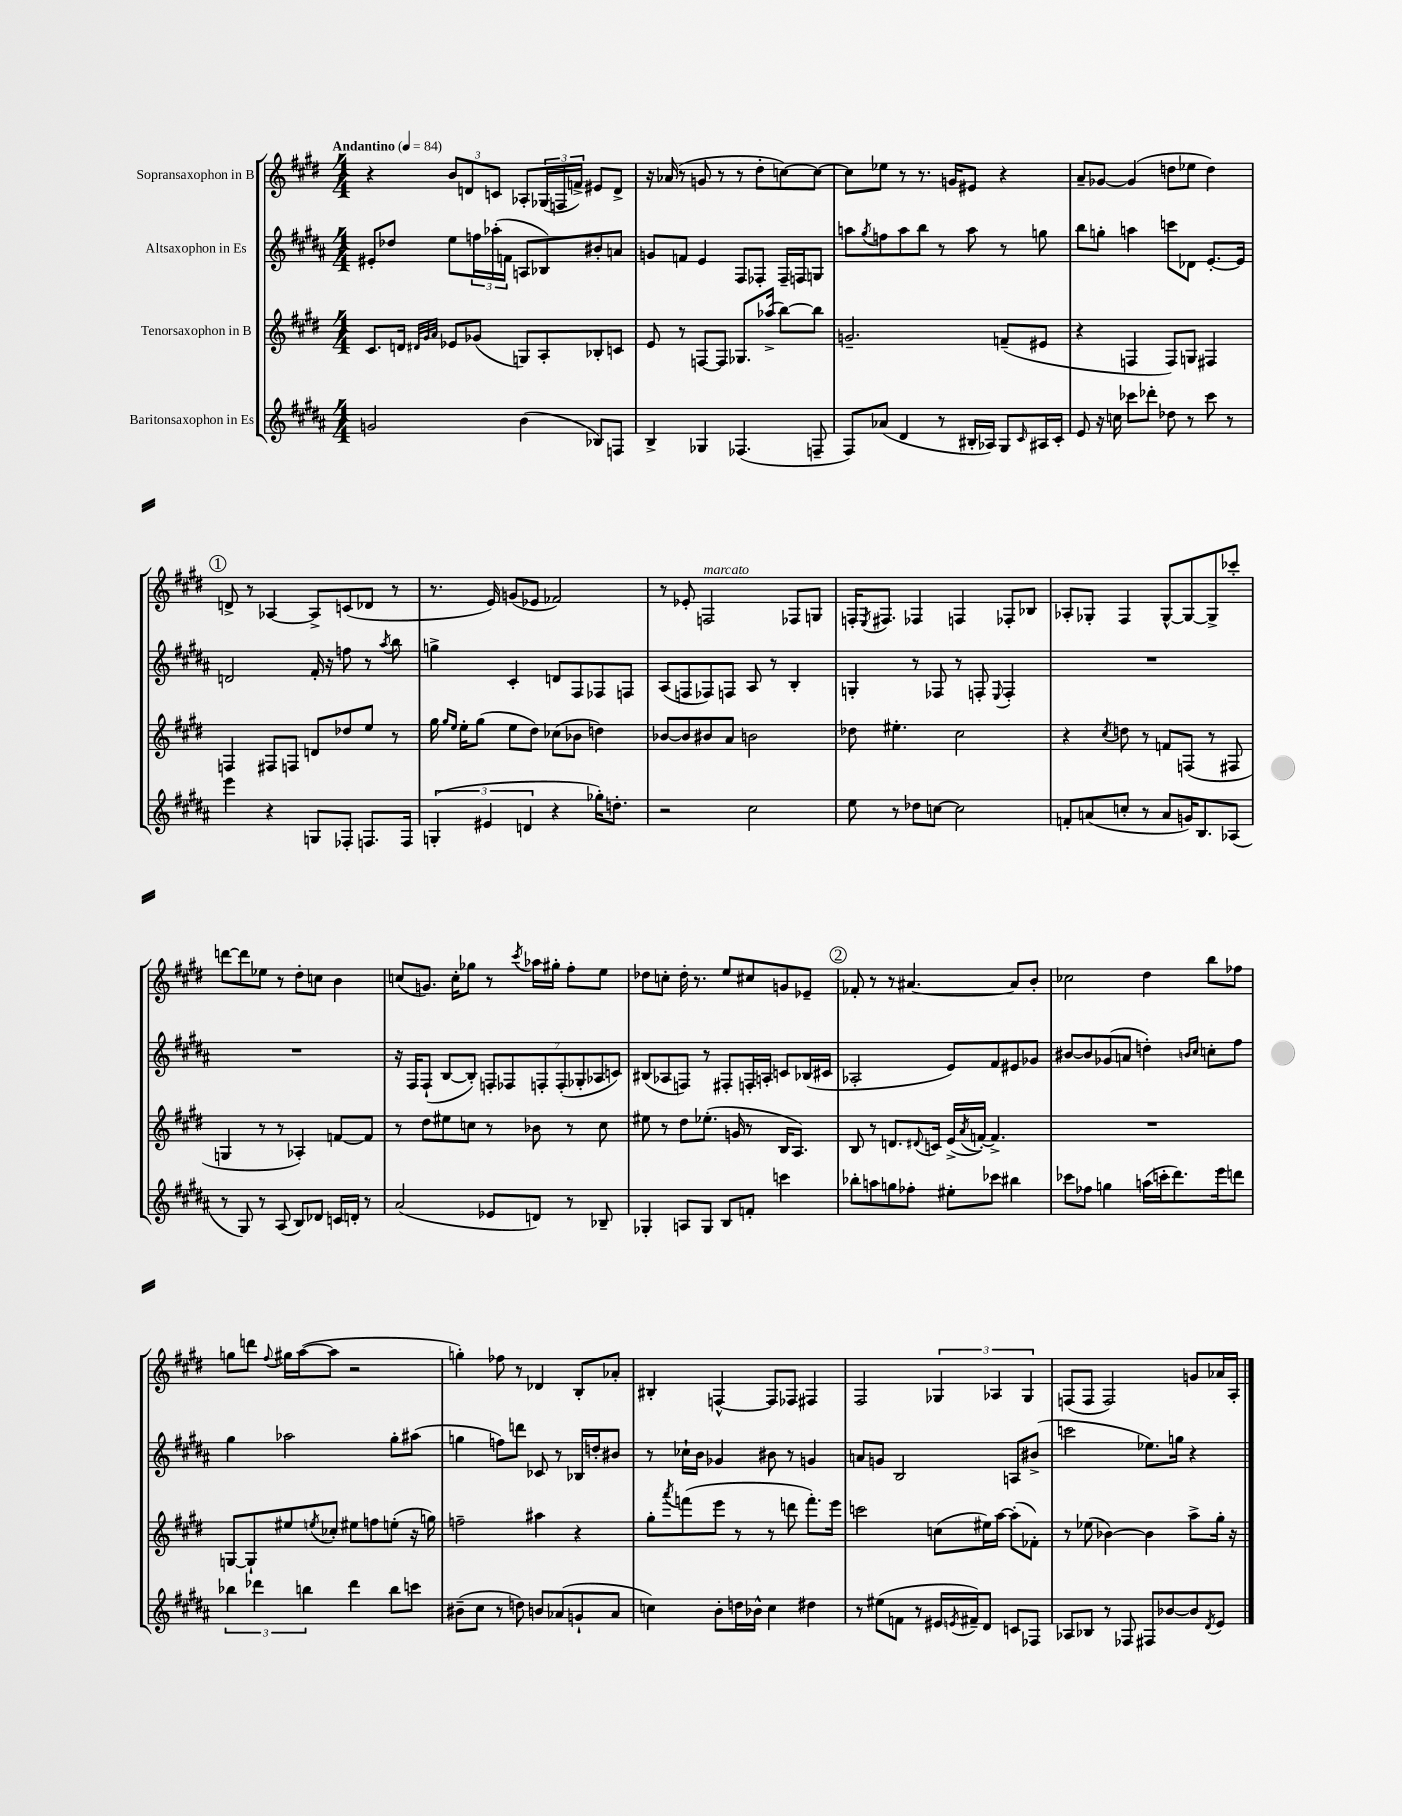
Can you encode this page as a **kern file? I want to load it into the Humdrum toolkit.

**kern	**kern	**kern	**kern
*part4	*part3	*part2	*part1
*staff4	*staff3	*staff2	*staff1
*I"Baritonsaxophon in Es	*I"Tenorsaxophon in B	*I"Altsaxophon in Es	*I"Sopransaxophon in B
*clefG2	*clefG2	*clefG2	*clefG2
*k[f#c#g#d#a#]	*k[f#c#g#d#]	*k[f#c#g#d#a#]	*k[f#c#g#d#]
*M4/4	*M4/4	*M4/4	*M4/4
*MM84	*MM84	*MM84	*MM84
=1	=1	=1	=1
!	!	!	!LO:TX:a:B:t=Andantino
2gn/	8.c#/L	8e#X'/L	4r
.	.	8dd-X/J	.
.	16dn/Jk	.	.
.	32qqd#X/LLL	.	.
.	32qqg#/	.	.
.	32qqa/JJJ	.	.
.	8e-X/L	8ee\L	12b/L
.	.	.	12dn/
.	(8g-X/J	24ffn\L	.
.	.	(24aa-X'\	12cn/J
.	.	24fn\JJ	.
(4b\	8Gn/L)	8An/L	8A-X'/L
.	8A'/	8B-X/)	(24G-X/L
.	.	.	24Fn/
.	.	.	24fn^/JJ)
8B-X/L)	8B-X'/	8b#X'/	8e#X/L
8Fn/J	8cn/J	8an/J	8d^/J
=2	=2	=2	=2
4B^/	8e/	8gn/L	16r
.	.	.	(16a-X/
.	8r	8fn/J	8r
4G-X/	[8Fn/L	4e/	8gn/
.	8F/J]	.	8r
(4.F-X/	8.G-X/L	8F#/L	8r
.	.	8F-X'/J	8dd#'\L
.	(16aa-X^/Jk	.	.
.	[8bb\L)	16F-~/LL	[8ccn\)
.	.	16Fn/J	.
8Fn~/	8bb\J]	8Gn/J	8cc\J_
=3	=3	=3	=3
8F#/L)	2.gn~/	8aan\L	8cc\L]
.	.	8qgg#/	.
(8a-X/J	.	8ffn\	8ee-X\J
4d#/	.	8aa\	8r
.	.	8bb\J	8.r
8r	.	8r	.
.	.	.	16gn/KL
16B#X'/LL	.	8aa\	8e#X/J
16A-X/JJ)	.	.	.
8G#/L	(8fn~/L	8r	4r
16qqc#/	.	.	.
16A#X/L	8e#X/J	8ggn\	.
16c#'/JJ	.	.	.
=4	=4	=4	=4
8e/	4r	8bb\L	8a~/L
16r	.	8ggn'\J	[8g-X/J
16ccn\	.	.	.
8ccc-X\L	4Fn/	4aan\	(4g-/]
8ddd-X'\J	.	.	.
8dd-X\	8F/L)	8cccn\L	8ddn\L
8r	8Gn/J	8d-X\J	8ee-X\J
8ccc-\	4F#X/	[8.e'/L	4dd\)
8r	.	.	.
.	.	16e/Jk]	.
!!LO:LB:g=z
!!LO:REH:place=s1:t=1
=5	=5	=5	=5
4eee\	4Fn/	2dn/	8dn^/
.	.	.	8r
4r	8F#X/L	.	[4A-X/
.	8Fn/J	.	.
8Gn/L	8dn/L	16f#'/	8A-^/L]
.	.	16r	.
8F-X'/J	8dd-X/	8ffn\	(8cn/
8.Fn/L	8ee/J	8r	8d-X/J
.	.	8qaa#/	.
.	8r	8bb\	8r
16F/Jk	.	.	.
=6	=6	=6	=6
(6Gn'/	16gg#\	4ggn^\	8.r
.	16qqgg#/LL	.	.
.	16qqee/JJ	.	.
.	16ee'\KL	.	.
.	(8gg#\J	.	.
6e#X/	.	.	.
.	.	.	16e/)
.	8ee\L	4c#'/	(8gn/L
6dn/	.	.	.
.	8dd#\J)	.	8e-X/J
4r	(8cc-X\L	8dn/L	2f-X/)
.	8b-X\J	8F#/	.
16gg-X'\KL)	4ddn\)	8F-X/	.
8.ddn'\J	.	.	.
.	.	8Fn/J	.
=7	=7	=7	=7
2r	[8b-X/L	(8A#/L	8r
.	8b-/]	8Fn/	8e-X'/
!	!	!	!LO:TX:a:i:t=marcato
.	8b#X/	8F-X/)	2Fn/
.	8a/J	8Fn/J	.
2cc#\	2bn\	8A#/	.
.	.	8r	.
.	.	4B'/	8F-X/L
.	.	.	8Gn/J
=8	=8	=8	=8
8ee\	8dd-X\	4Gn'/	16Fn'/KL
.	.	.	8qE/
.	.	.	8.F#X/J
8r	4.ee#X'\	.	.
8dd-X\L	.	8r	4F-X/
[8ccn\J	.	8F-X/	.
2cc\]	2cc#\	8r	4Fn/
.	.	8Fn'/	.
.	.	8qqE/	.
.	.	4F'/	8F-X'/L
.	.	.	8B-X/J
=9	=9	=9	=9
8fn'/L	4r	1r	8A-X'/L
(8an/	.	.	8G-X'/J
.	8qcc#/	.	.
8ccn'/J	8ddn\	.	4F#/
8r	8r	.	.
8a/L	8fn/L	.	[8G-^^/L
16gn/K)	(8Fn/J	.	8G-/_
8.B/	.	.	.
.	8r	.	8G-^/]
(8A-X/J	8F#X/	.	8ccc-X'/J
!!LO:LB:g=z
=10	=10	=10	=10
8r	4Gn/	1r	[8dddn\L
8G#/)	.	.	8ddd\]
8r	8r	.	8ee-X\J
(8A#/	8r	.	8r
8B/L)	4A-X'/)	.	8dd#'\L
8d-X/J	.	.	8ccn\J
16cn/LL	[8fn/L	.	4b\
16dn'/JJ	.	.	.
8r	8f/J]	.	.
=11	=11	=11	=11
(2a#/	8r	16r	(8ccn/L
.	.	16F#/KL	.
.	8dd#\L	(8F#`/J	8.gn/J)
.	8ee#X\	[8B/L	.
.	.	.	16cc'\KL
.	8ccn\J	8B'/J])	8gg-X\J
8e-X/L	8r	14Fn'/L	8r
.	.	14F-X/	.
.	.	.	8qccc#/
8dn/J)	8b-X\	.	16aa-X\LL
.	.	14Fn'/	.
.	.	.	16gg#X'\JJ
.	.	(14F'/	.
8r	8r	.	8ff#'\L
.	.	14G-X'/	.
.	.	14A-X/	.
8B-X~/	8cc\	.	8ee\J
.	.	14cn/J)	.
=12	=12	=12	=12
4G-X'/	8ee#X\	(8B#X/L	8dd-X\L
.	8r	8A-X/	8ccn'\J
8An/L	8dd#\L	8Fn/J)	16dd-'\
.	.	.	8.r
8G-/J	(8.ee-X'\J	8r	.
8B/L	.	8F#X'/L	8ee/L
.	16gn/	.	.
8fn'/J	8r	16Fn'/L	8cc#X/
.	.	16An'/JJ	.
4cccn\	16B/KL	8cn/L	8gn/
.	8.A/J)	.	.
.	.	(16B-X/L	8e-X~/J
.	.	16c#X/JJ	.
!!LO:REH:place=s1:t=2
=13	=13	=13	=13
8bb-X'\L	8B/	2A-X'/	8f-X'/
8aan\	8r	.	8r
8ggn\	8.dn/L	.	8r
8ff-X'\J	.	.	[4.a#X/
.	8qqd#X/	.	.
.	16cn/Jk	.	.
8ee#X'\L	(16e^/LL	8e/L)	.
.	8qa/	.	.
.	[16fn'/JJ)	.	.
8ccc-X\J	4.f^/]	8f#/	.
4bb#X\	.	8e#X/	8a#/L]
.	.	8g-X/J	8b'/J
=14	=14	=14	=14
8ccc-X\L	1r	[8b#X/L	2cc-X\
8ff-X\J	.	8b#/]	.
4ggn\	.	(8g-X/	.
.	.	8an/J	.
(16aan\LL	.	4ddn'\)	4dd#\
16cccn'\J	.	.	.
8.ddd#\)	.	.	.
.	.	16qqbn/LL	.
.	.	16qqcc#/JJ	.
.	.	8ccn'\L	8bb\L
16eee\k	.	.	.
8dddn\J	.	8ff#\J	8ff-X\J
!!LO:LB:g=z
=15	=15	=15	=15
6bb-X\	[8Gn/L	4gg#\	8ggn\L
.	8G`/]	.	8dddn\J
6ddd-X\	.	.	.
.	.	.	8qqff#/
.	8ee#X/	2aa-X\	16gg#X\LL
.	.	.	([16aa\J
6bbn\	.	.	.
.	8qeen/	.	.
.	8cc-X'/J	.	8aa\J]
4ddd-\	8ee#X\L	.	2r
.	8ffn\	.	.
8bb\L	(8een'\J	8gg#'\L	.
8cccn\J	16r	(8aa#X\J	.
.	16ggn\)	.	.
=16	=16	=16	=16
(8b#X~\L	2ffn~\	4ggn\	4ggn'\)
8cc#\J	.	.	.
8r	.	8ffn\L)	8ff-X\
8ddn\)	.	8dddn\J	8r
8bn/L	4aa#X\	8c-X/	4d-X/
(8a-X/	.	8r	.
8gn`/	4r	16B-X/LL	8B'/L
.	.	16ddn'/J	.
8a-/J	.	8b#X/J	8a-X'/J
=17	=17	=17	=17
4ccn\)	8gg#'\L	8r	4B#X'/
.	8qaaa/	.	.
.	(8fffn\	16cc-X`\LL	.
.	.	16b\JJ	.
8b'\L	8eee\J	4g-X/	[4Fn^^/
16ddn\L	8r	.	.
16b-X^^\JJ	.	.	.
4cc\	8r	8b#X\	8F/L]
.	8dddn\	8r	8F-X/J
4dd#X\	8.fff'\L)	4gn/	4F#X/
.	16eee\Jk	.	.
=18	=18	=18	=18
8r	2cccn\	8an/L	2F#/
(8ee#X\L	.	8gn/J	.
8fn\J	.	2B/	.
8r	.	.	.
16e#X/LL	(8ccn\L	.	6G-X/
8qen/	.	.	.
16f#X~/J)	.	.	.
8d#/J	16ee#X\L)	.	.
.	.	.	6A-X/
.	[16aa\JJ	.	.
8cn/L	(8aa'\L]	8An/L	.
.	.	.	6G-/
8F-X/J	8f-X'\J)	(8b#X^/J	.
=19	=19	=19	=19
8A-X/L	8r	2cccn\	(8Fn/L
8B-X/J	(8ee-X\	.	8F/J
8r	[4b-X\)	.	2F/)
8F-X/	.	.	.
8F#X/L	4b-\]	8.ee-X\L)	.
[8b-X/	.	.	.
.	.	16ggn\Jk	.
8b-/]	8aa^\L	4r	8gn/L
8qd#/	.	.	.
8e/J	16gg#'\Jk	.	16a-X/L
.	16r	.	16A'/JJ
==	==	==	==
*-	*-	*-	*-
